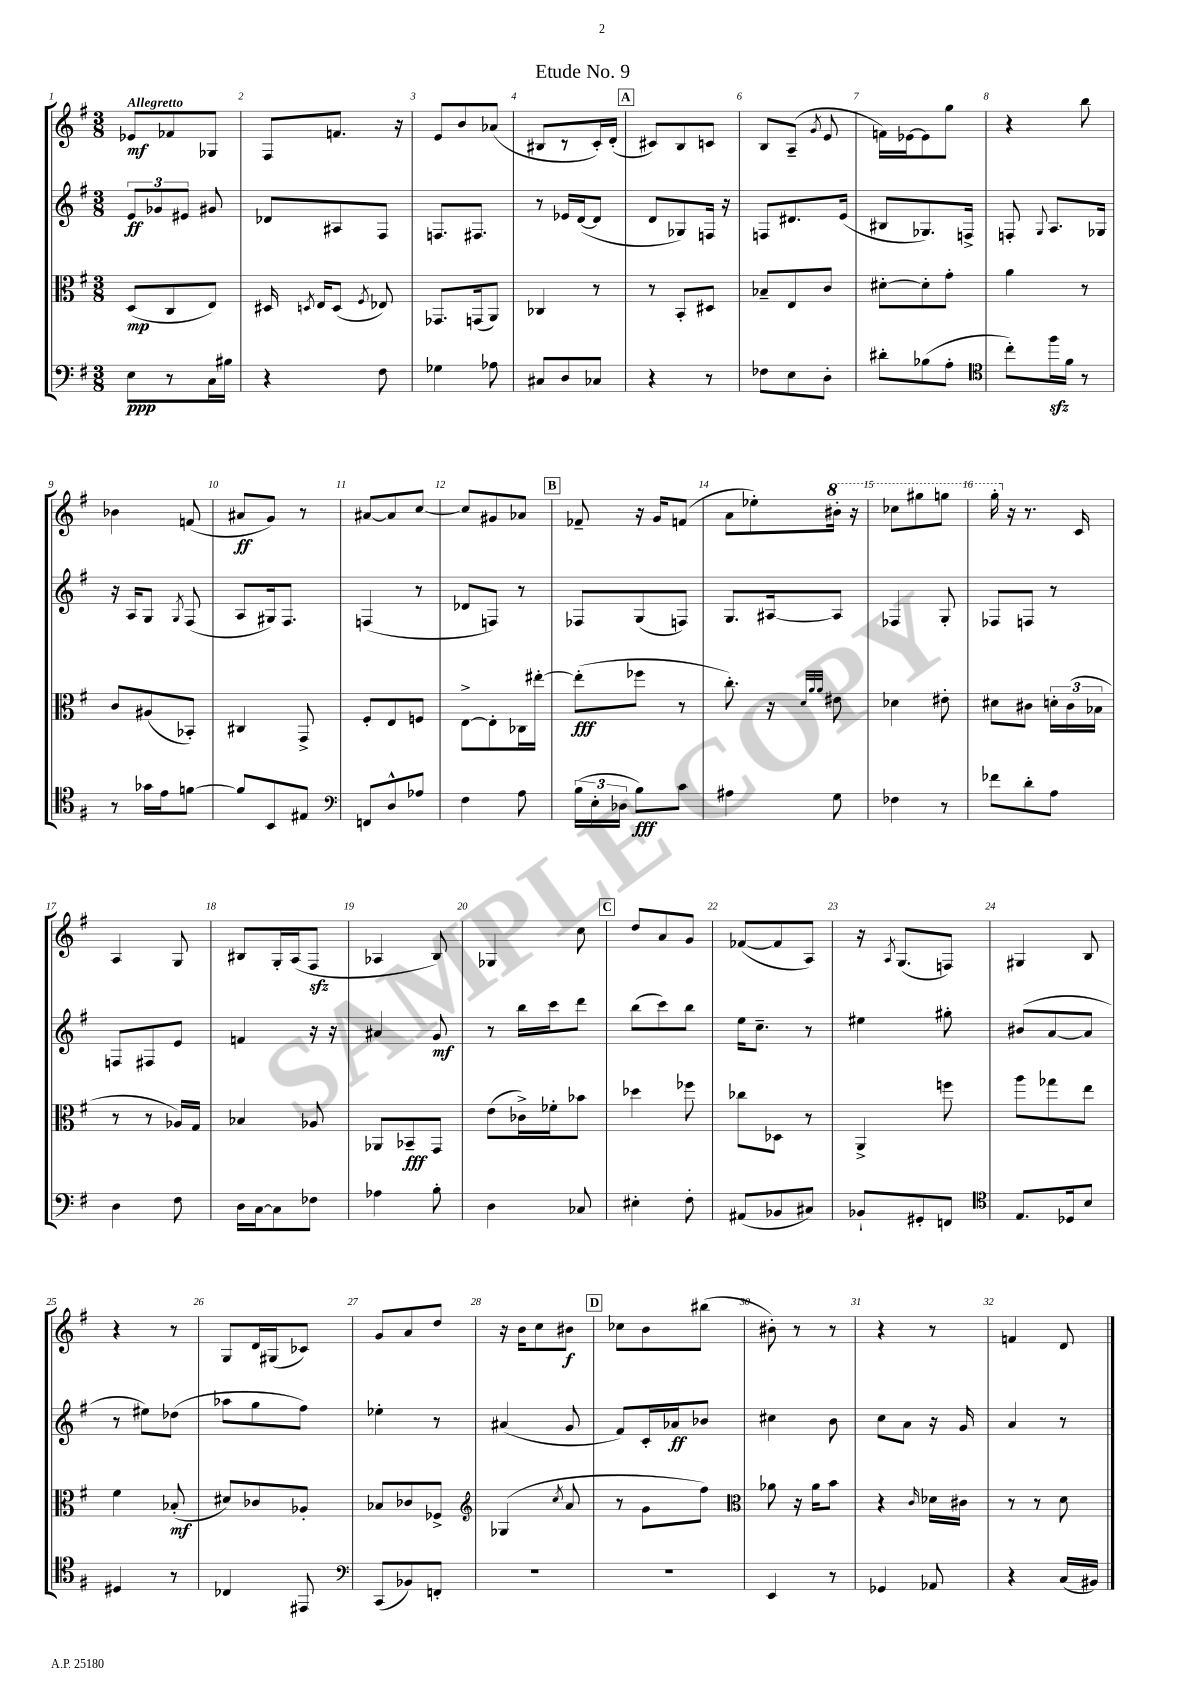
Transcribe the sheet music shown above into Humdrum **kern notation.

**kern	**dynam	**kern	**dynam	**kern	**dynam	**kern	**dynam
*part4	*part4	*part3	*part3	*part2	*part2	*part1	*part1
*staff4	*staff4	*staff3	*staff3	*staff2	*staff2	*staff1	*staff1
*clefF4	*	*clefC3	*	*clefG2	*	*clefG2	*
*k[f#]	*	*k[f#]	*	*k[f#]	*	*k[f#]	*
*M3/8	*	*M3/8	*	*M3/8	*	*M3/8	*
=1	=1	=1	=1	=1	=1	=1	=1
!	!	!	!	!	!	!LO:TX:a:B:t=Allegretto	!
8E\L	ppp	(8D/L	mp	12e/L	ff	8e-X/L	mf
.	.	.	.	12g-X/	.	.	.
8r	.	8C/	.	.	.	8f-X/	.
.	.	.	.	12e#X/J	.	.	.
16C\L	.	8E/J)	.	8g#X/	.	8G-X/J	.
16B#X\JJ	.	.	.	.	.	.	.
=2	=2	=2	=2	=2	=2	=2	=2
4r	.	16D#X/	.	8d-X/L	.	8F#/L	.
.	.	8qDn/	.	.	.	.	.
.	.	16E/KL	.	.	.	.	.
.	.	(8D/J	.	8A#X/	.	8.fn/J	.
.	.	8qF#/	.	.	.	.	.
8F#\	.	8E-X/)	.	8F#/J	.	.	.
.	.	.	.	.	.	16r	.
=3	=3	=3	=3	=3	=3	=3	=3
4G-X\	.	8.GG-X/L	.	8.Fn/L	.	8e/L	.
.	.	.	.	.	.	8b/	.
.	.	(16GGn/k	.	8.F#X/J	.	.	.
8A-X\	.	8AA/J)	.	.	.	(8a-X/J	.
=4	=4	=4	=4	=4	=4	=4	=4
8C#X/L	.	4C-X/	.	8r	.	8B#X/L	.
8D/	.	.	.	16e-X/LL	.	8r	.
.	.	.	.	([16d/J	.	.	.
8C-X/J	.	8r	.	8d/J]	.	16c'/L)	.
.	.	.	.	.	.	(16d'/JJ	.
!!LO:REH:place=s1:t=A
=5	=5	=5	=5	=5	=5	=5	=5
4r	.	8r	.	8d/L	.	8c#X/L)	.
.	.	8BB'/L	.	8G-X/)	.	8B/	.
8r	.	8D#X/J	.	16Fn/Jk	.	8cn/J	.
.	.	.	.	16r	.	.	.
=6	=6	=6	=6	=6	=6	=6	=6
8F-X\L	.	8B-X~/L	.	8Fn/L	.	8B/L	.
8E\	.	8E/	.	8.d#X/	.	(8A~/J	.
.	.	.	.	.	.	8qg/	.
8D'\J	.	8c/J	.	.	.	8e/	.
.	.	.	.	(16e/Jk	.	.	.
=7	=7	=7	=7	=7	=7	=7	=7
8d#X'\L	.	[8d#X'\L	.	8B#X/L	.	16fn\LL)	.
.	.	.	.	.	.	[16e-X\J	.
(8B-X\	.	8d#'\]	.	8.G-X/)	.	8e-\]	.
8A'\J	.	8g'\J	.	.	.	8gg\J	.
.	.	.	.	16Fn^/Jk	.	.	.
=8	=8	=8	=8	=8	=8	=8	=8
*clefC4	*	*	*	*	*	*	*
8cc'\L)	.	4a\	.	8Fn'/	.	4r	.
.	.	.	.	8qqG/	.	.	.
16ff#zz\L	.	.	.	8.A/L	.	.	.
16f#\JJ	.	.	.	.	.	.	.
8r	.	8r	.	.	.	8bb\	.
.	.	.	.	16G-X/Jk	.	.	.
!!LO:LB:g=z
=9	=9	=9	=9	=9	=9	=9	=9
8r	.	8c/L	.	16r	.	4b-X\	.
.	.	.	.	16A/KL	.	.	.
16g-X\LL	.	(8A#X/	.	8G/J	.	.	.
16e\J	.	.	.	.	.	.	.
.	.	.	.	8qG/	.	.	.
[8fn\J	.	8BB-X'/J)	.	(8F#/	.	(8fn/	.
=10	=10	=10	=10	=10	=10	=10	=10
8f/L]	.	4C#X/	.	8A/L	.	8a#X/L	ff
8BB/	.	.	.	16G#X/k)	.	8g/J)	.
.	.	.	.	8.F#/J	.	.	.
8E#X/J	.	8GG^/	.	.	.	8r	.
=11	=11	=11	=11	=11	=11	=11	=11
*clefF4	*	*	*	*	*	*	*
8FFn/L	.	8F#'/L	.	(4Fn/	.	[8a#X/L	.
8D^^/	.	8E/	.	.	.	8a#/]	.
8A-X/J	.	8Fn/J	.	8r	.	[8cc/J	.
=12	=12	=12	=12	=12	=12	=12	=12
4F#\	.	[8E^\L	.	8d-X/L	.	8cc/L]	.
.	.	8E'\]	.	8Fn/J)	.	8g#X/	.
8A\	.	16C-X\L	.	8r	.	8a-X/J	.
.	.	[16ee#X'\JJ	.	.	.	.	.
!!LO:REH:place=s1:t=B
=13	=13	=13	=13	=13	=13	=13	=13
(24B\LL	.	(8ee#'\L]	fff	8F-X/L	.	8f-X~/	.
24E'\	.	.	.	.	.	.	.
24D-X\JJ	.	.	.	.	.	.	.
8B\L)	fff	8ff-X\J	.	(8G/	.	16r	.
.	.	.	.	.	.	16g/KL	.
8c\J	.	8r	.	8Fn/J)	.	(8fn/J	.
=14	=14	=14	=14	=14	=14	=14	=14
4A#X\	.	8.cc'\)	.	8.G/L	.	8a\L	.
.	.	.	.	.	.	8ee-X'\)	.
.	.	16r	.	[16A#X/k	.	.	.
.	.	32qqd/LLL	.	.	.	.	.
.	.	32qqa/	.	.	.	.	.
.	.	32qqa/JJJ	.	.	.	.	.
*	*	*	*	*	*	*8va	*
8G\	.	8e#X\	.	8A#/J]	.	16bb#X'\Jk	.
.	.	.	.	.	.	16r	.
=15	=15	=15	=15	=15	=15	=15	=15
4F-X\	.	4d-X\	.	4F-X/	.	8ccc-X\L	.
.	.	.	.	.	.	8ggg#X\	.
8r	.	8e#X'\	.	8G'/	.	8gggn\J	.
=16	=16	=16	=16	=16	=16	=16	=16
8f-X\L	.	8d#X\L	.	8F-X/L	.	16ggg'\	.
*	*	*	*	*	*	*X8va	*
.	.	.	.	.	.	16r	.
8d'\	.	8c#X\J	.	8Fn/J	.	8.r	.
8A\J	.	24dn'\LL	.	8r	.	.	.
.	.	(24c#\	.	.	.	.	.
.	.	.	.	.	.	16c/	.
.	.	24B-X\JJ	.	.	.	.	.
!!LO:LB:g=z
=17	=17	=17	=17	=17	=17	=17	=17
4D\	.	8r	.	8Fn/L	.	4A/	.
.	.	8r	.	8F#X/	.	.	.
8F#\	.	16A-X/LL)	.	8e/J	.	8G/	.
.	.	16G/JJ	.	.	.	.	.
=18	=18	=18	=18	=18	=18	=18	=18
16D\LL	.	4B-X/	.	4fn/	.	8B#X/L	.
[16C\J	.	.	.	.	.	.	.
8C\]	.	.	.	.	.	16G'/L	.
.	.	.	.	.	.	(16A/J	.
8F-X\J	.	8A-X/	.	16r	.	8F#zz/J	.
.	.	.	.	16r	.	.	.
=19	=19	=19	=19	=19	=19	=19	=19
4A-X\	.	8AA-X/L	.	4a#X/	.	4A-X/	.
.	.	8BB-X~/	fff	.	.	.	.
8B'\	.	8GG/J	.	8g/	mf	8B/)	.
=20	=20	=20	=20	=20	=20	=20	=20
4D\	.	(8e\L	.	8r	.	4G-X/	.
.	.	16c-X^\L)	.	16bb\LL	.	.	.
.	.	16f-X'\J	.	16ccc\J	.	.	.
8C-X/	.	8b-X\J	.	8ddd\J	.	8cc\	.
!!LO:REH:place=s1:t=C
=21	=21	=21	=21	=21	=21	=21	=21
4E#X'\	.	4dd-X\	.	(8bb\L	.	8dd/L	.
.	.	.	.	8ccc\)	.	8a/	.
8F#'\	.	8ff-X\	.	8bb\J	.	8g/J	.
=22	=22	=22	=22	=22	=22	=22	=22
(8AA#X/L	.	8cc-X\L	.	16ee\KL	.	([8f-X/L	.
.	.	.	.	8.cc~\J	.	.	.
8BB-X/	.	8D-X\J	.	.	.	8f-/]	.
8C#X/J)	.	8r	.	8r	.	8A/J)	.
=23	=23	=23	=23	=23	=23	=23	=23
8BB-X`/L	.	4AA^/	.	4ee#X\	.	16r	.
.	.	.	.	.	.	8qA/	.
.	.	.	.	.	.	(8.G/L	.
8GG#X'/	.	.	.	.	.	.	.
8FFn/J	.	8ffn\	.	8gg#X'\	.	8Fn/J)	.
=24	=24	=24	=24	=24	=24	=24	=24
*clefC4	*	*	*	*	*	*	*
8.E/L	.	8aa\L	.	(8b#X/L	.	4G#X/	.
.	.	8gg-X\	.	[8a/	.	.	.
16D-X/k	.	.	.	.	.	.	.
8B/J	.	8ee\J	.	8a/J]	.	8B/	.
!!LO:LB:g=z
=25	=25	=25	=25	=25	=25	=25	=25
4D#X/	.	4f#\	.	8r	.	4r	.
.	.	.	.	8ee#X\L)	.	.	.
8r	.	(8B-X'/	mf	(8dd-X\J	.	8r	.
=26	=26	=26	=26	=26	=26	=26	=26
4C-X/	.	8d#X/L)	.	8aa-X\L	.	8G/L	.
.	.	8c-X/	.	8gg\	.	16d/L	.
.	.	.	.	.	.	(16G#X/J	.
8EE#X/	.	8A-X'/J	.	8ff#\J)	.	8c-X/J)	.
=27	=27	=27	=27	=27	=27	=27	=27
*clefF4	*	*	*	*	*	*	*
(8CC/L	.	8B-X/L	.	4ee-X'\	.	8g/L	.
8BB-X/)	.	8c-X/	.	.	.	8a/	.
8FFn'/J	.	8F-X^/J	.	8r	.	8dd/J	.
=28	=28	=28	=28	=28	=28	=28	=28
*	*	*clefG2	*	*	*	*	*
4.r	.	(4G-X/	.	(4a#X/	.	16r	.
.	.	.	.	.	.	16b\KL	.
.	.	.	.	.	.	8cc\	.
.	.	8qcc/	.	.	.	.	.
.	.	8a/	.	8g/	.	8b#X\J	f
!!LO:REH:place=s1:t=D
=29	=29	=29	=29	=29	=29	=29	=29
4.r	.	8r	.	8f#/L)	.	8cc-X\L	.
.	.	8g\L	.	16c'/L	.	8b\	.
.	.	.	.	16a-X/J	ff	.	.
.	.	8ff#\J)	.	8b-X/J	.	(8bb#X\J	.
=30	=30	=30	=30	=30	=30	=30	=30
*	*	*clefC3	*	*	*	*	*
4EE/	.	8a-X\	.	4cc#X\	.	8b#X'\)	.
.	.	16r	.	.	.	8r	.
.	.	16a-\KL	.	.	.	.	.
8r	.	8b\J	.	8b\	.	8r	.
=31	=31	=31	=31	=31	=31	=31	=31
4GG-X/	.	4r	.	8cc\L	.	4r	.
.	.	.	.	8a\J	.	.	.
.	.	16qqc/	.	.	.	.	.
8AA-X/	.	16d-X\LL	.	16r	.	8r	.
.	.	16c#X\JJ	.	16g/	.	.	.
=32	=32	=32	=32	=32	=32	=32	=32
4r	.	8r	.	4a/	.	4fn/	.
.	.	8r	.	.	.	.	.
(16C/LL	.	8d\	.	8r	.	8d/	.
16BB#X/JJ)	.	.	.	.	.	.	.
==	==	==	==	==	==	==	==
*-	*-	*-	*-	*-	*-	*-	*-
